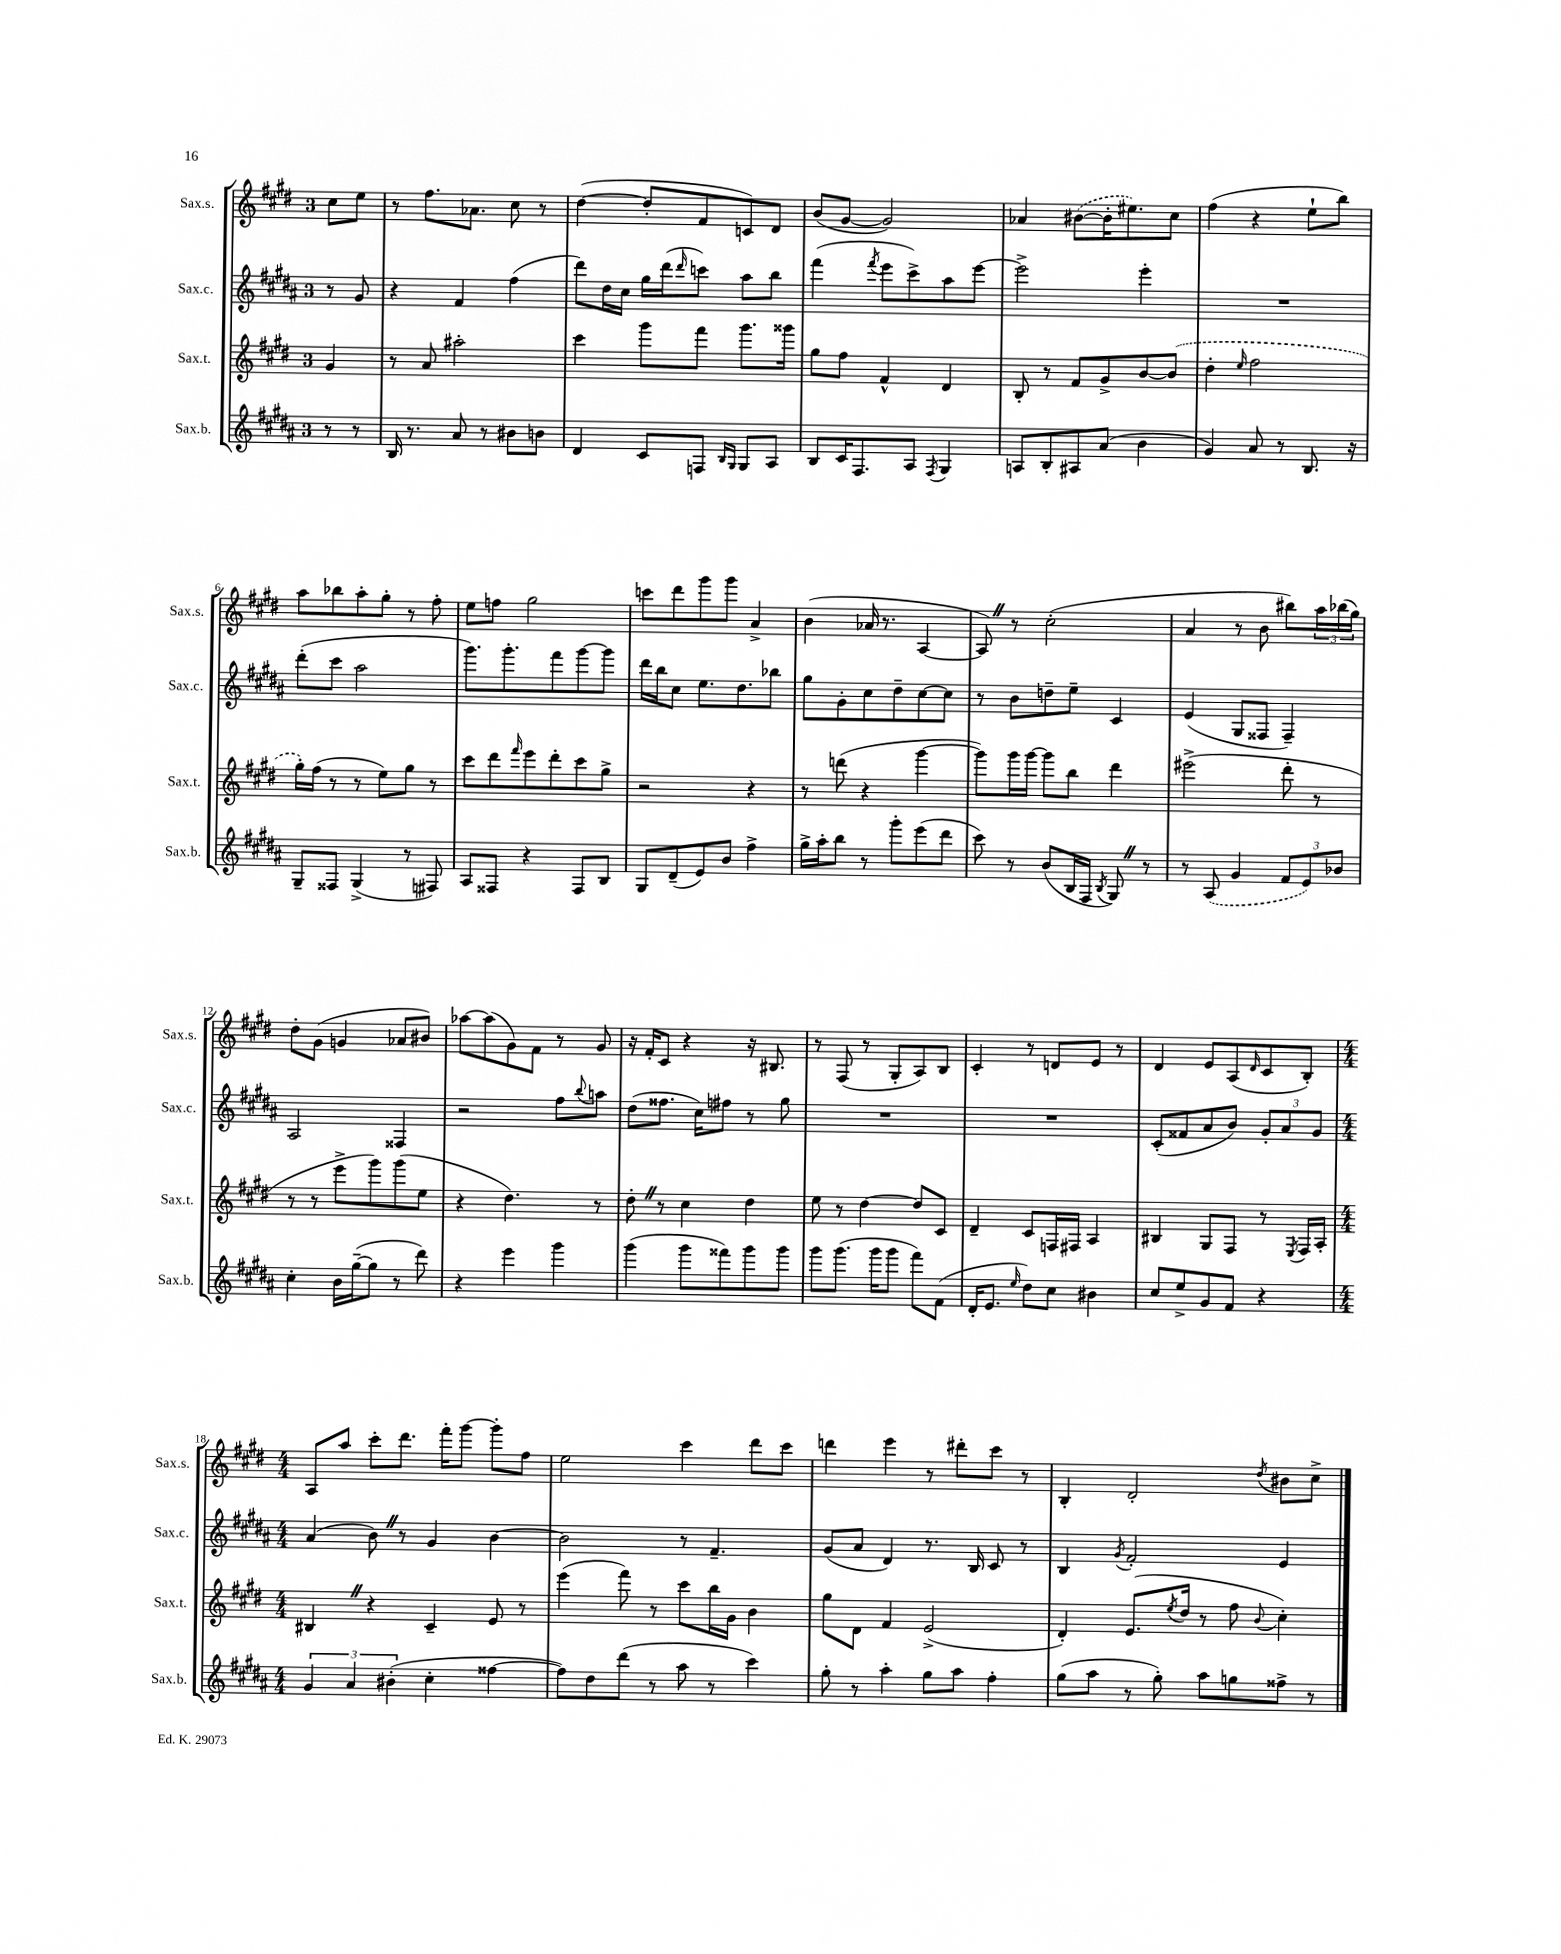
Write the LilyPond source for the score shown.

<<
\new StaffGroup <<
\new Staff = "s0" \with { instrumentName = "Sax.s." shortInstrumentName = "Sax.s." } {
    \clef treble \key e \major \once \override Staff.TimeSignature.style = #'single-digit \time 3/4 \partial 4
    cis''8 e''8 |
    r8 fis''8. aes'8. cis''8 r8 |
    dis''4~( dis''8-. fis'8 c'8) dis'8 |
    b'8( gis'8~ gis'2) |
    aes'4 \once \slurDashed bis'8~( bis'16-. eis''8.) cis''8 |
    fis''4( r4 e''8-! b''8) |
    a''8 bes''8 a''8-. gis''8-. r8 fis''8-. |
    e''8 f''8 gis''2 |
    c'''8 dis'''8 gis'''8 gis'''8 a'4-> |
    b'4( aes'16 r8. a4~ |
    a8) \once \override BreathingSign.text = \markup { \musicglyph "scripts.caesura.straight" } \breathe r8 cis''2-.( |
    a'4 r8 b'8 bis''8) \tuplet 3/2 { a''16 bes''16( gis''16) } |
    dis''8-. gis'8( g'4 aes'8 bis'8) |
    aes''8~ aes''8( gis'8) fis'8 r8 gis'8 |
    r16 fis'16-. cis'8 r4 r16 bis8. |
    r8 fis8( r8 gis8-. a8) b8 |
    cis'4-. r8 d'8 e'8 r8 |
    dis'4 e'8 a8( \grace { dis'16 } cis'8 b8-.) |
    \numericTimeSignature \time 4/4 a8 a''8 cis'''8-. dis'''8. fis'''16-. gis'''8~ gis'''8-. fis''8 |
    e''2 cis'''4 dis'''8 cis'''8 |
    d'''4 e'''4 r8 dis'''8-. cis'''8 r8 |
    b4-. dis'2-. \acciaccatura { dis''8 } bis'8 cis''8-> \bar "|." |
}
\new Staff = "s1" \with { instrumentName = "Sax.c." shortInstrumentName = "Sax.c." } {
    \clef treble \key b \major \once \override Staff.TimeSignature.style = #'single-digit \time 3/4 \partial 4
    r8 gis'8 |
    r4 fis'4 fis''4( |
    dis'''8) dis''16 cis''16 gis''16 dis'''16( \grace { dis'''16 } c'''8) ais''8 b''8 |
    fis'''4( \acciaccatura { fis'''8 } e'''8 cis'''8->) ais''8 e'''8~ |
    e'''2-> e'''4-. |
    R2. |
    dis'''8-.( cis'''8 ais''2 |
    gis'''8.) gis'''8.-. fis'''8 gis'''8~ gis'''8 |
    dis'''16 b''16 cis''8 e''8. dis''8. bes''8 |
    gis''8 gis'8-. cis''8 dis''8-- cis''8~ cis''8 |
    r8 b'8 d''8-- e''8-- cis'4 |
    e'4( gis8 fisis8 fisis4--) |
    ais2 fisis4 |
    r2 fis''8 \appoggiatura { b''8 } a''8 |
    dis''8( fisis''8. cis''16) fis''8 r8 gis''8 |
    R2. |
    R2. |
    cis'8-.( fisis'8 ais'8 b'8) \tuplet 3/2 { gis'8-. ais'8 gis'8 } |
    \numericTimeSignature \time 4/4 ais'4( b'8) \once \override BreathingSign.text = \markup { \musicglyph "scripts.caesura.straight" } \breathe r8 gis'4 b'4~ |
    b'2 r8 fis'4.-- |
    gis'8( ais'8 dis'4) r8. b16 cis'8 r8 |
    b4 \acciaccatura { gis'8 } fis'2-. e'4 \bar "|." |
}
\new Staff = "s2" \with { instrumentName = "Sax.t." shortInstrumentName = "Sax.t." } {
    \clef treble \key e \major \once \override Staff.TimeSignature.style = #'single-digit \time 3/4 \partial 4
    gis'4 |
    r8 a'8 ais''2-. |
    cis'''4 gis'''8 fis'''8 gis'''8. gisis'''16 |
    gis''8 fis''8 fis'4-^ dis'4 |
    b8-. r8 fis'8 gis'8-> b'8~ \once \slurDashed b'8( |
    dis''4-. \grace { e''16 } fis''2 |
    gis''16-.) fis''16( r8 r8 e''8) gis''8 r8 |
    cis'''8 dis'''8 \grace { fis'''16 } e'''8 dis'''8-. cis'''8 gis''8-> |
    r2 r4 |
    r8 d'''8( r4 gis'''4~ |
    gis'''8) gis'''16 gis'''16~ gis'''8 b''8 dis'''4 |
    eis'''2->( dis'''8-. r8 |
    r8 r8 e'''8-> gis'''8) gis'''8( e''8 |
    r4 dis''4.) r8 |
    dis''8-. \once \override BreathingSign.text = \markup { \musicglyph "scripts.caesura.straight" } \breathe r8 cis''4 dis''4 |
    e''8 r8 dis''4~ dis''8 cis'8 |
    dis'4-- cis'8 f16 fis16 a4 |
    bis4 gis8 fis8 r8 \acciaccatura { e8 } fis16 a16-. |
    \numericTimeSignature \time 4/4 bis4 \once \override BreathingSign.text = \markup { \musicglyph "scripts.caesura.straight" } \breathe r4 cis'4-- e'8 r8 |
    e'''4( fis'''8) r8 cis'''8 b''16 gis'16 b'4 |
    gis''8 dis'8 fis'4 e'2->( |
    dis'4-.) e'8.( \acciaccatura { e''8 } dis''16 r8 fis''8 \appoggiatura { b'8 } cis''4-.) \bar "|." |
}
\new Staff = "s3" \with { instrumentName = "Sax.b." shortInstrumentName = "Sax.b." } {
    \clef treble \key b \major \once \override Staff.TimeSignature.style = #'single-digit \time 3/4 \partial 4
    r8 r8 |
    b16 r8. ais'8 r8 bis'8 b'8 |
    dis'4 cis'8 f8 \grace { b16 gis16 } gis8 ais8 |
    b8 cis'16 fis8. ais8 \acciaccatura { fis8 } gis4 |
    a8 b8-. ais8 ais'8( b'4 |
    gis'4) ais'8 r8 b8. r16 |
    gis8-- fisis8 gis4->( r8 fis8) |
    ais8 fisis8 r4 fisis8 b8 |
    gis8 dis'8--( e'8) b'8 fis''4-> |
    gis''16-> ais''16-. b''8 r8 gis'''8-. e'''8( dis'''8 |
    cis'''8) r8 b'8( b16 fis16 \acciaccatura { b8 } gis8) \once \override BreathingSign.text = \markup { \musicglyph "scripts.caesura.straight" } \breathe r8 |
    r8 \once \slurDashed ais8( gis'4 \tuplet 3/2 { fis'8 e'8) bes'8 } |
    cis''4-. b'16 gis''16~--( gis''8 r8 dis'''8) |
    r4 e'''4 gis'''4 |
    gis'''4( gis'''8 fisis'''8) gis'''8 gis'''8 |
    gis'''8 gis'''8.( gis'''16 gis'''8 fis'''8) fis'8( |
    dis'16-. e'8. \grace { e''16 } dis''8) cis''8 bis'4 |
    cis''8 e''8-> gis'8 fis'8 r4 |
    \numericTimeSignature \time 4/4 \tuplet 3/2 { gis'4 ais'4 bis'4-.( } cis''4-. fisis''4~ |
    fisis''8) dis''8 dis'''8( r8 ais''8 r8 cis'''4) |
    gis''8-. r8 ais''4-. gis''8 ais''8 fis''4-. |
    gis''8( ais''8 r8 gis''8-.) ais''8 g''8 fisis''8-> r8 \bar "|." |
}
>>
>>
